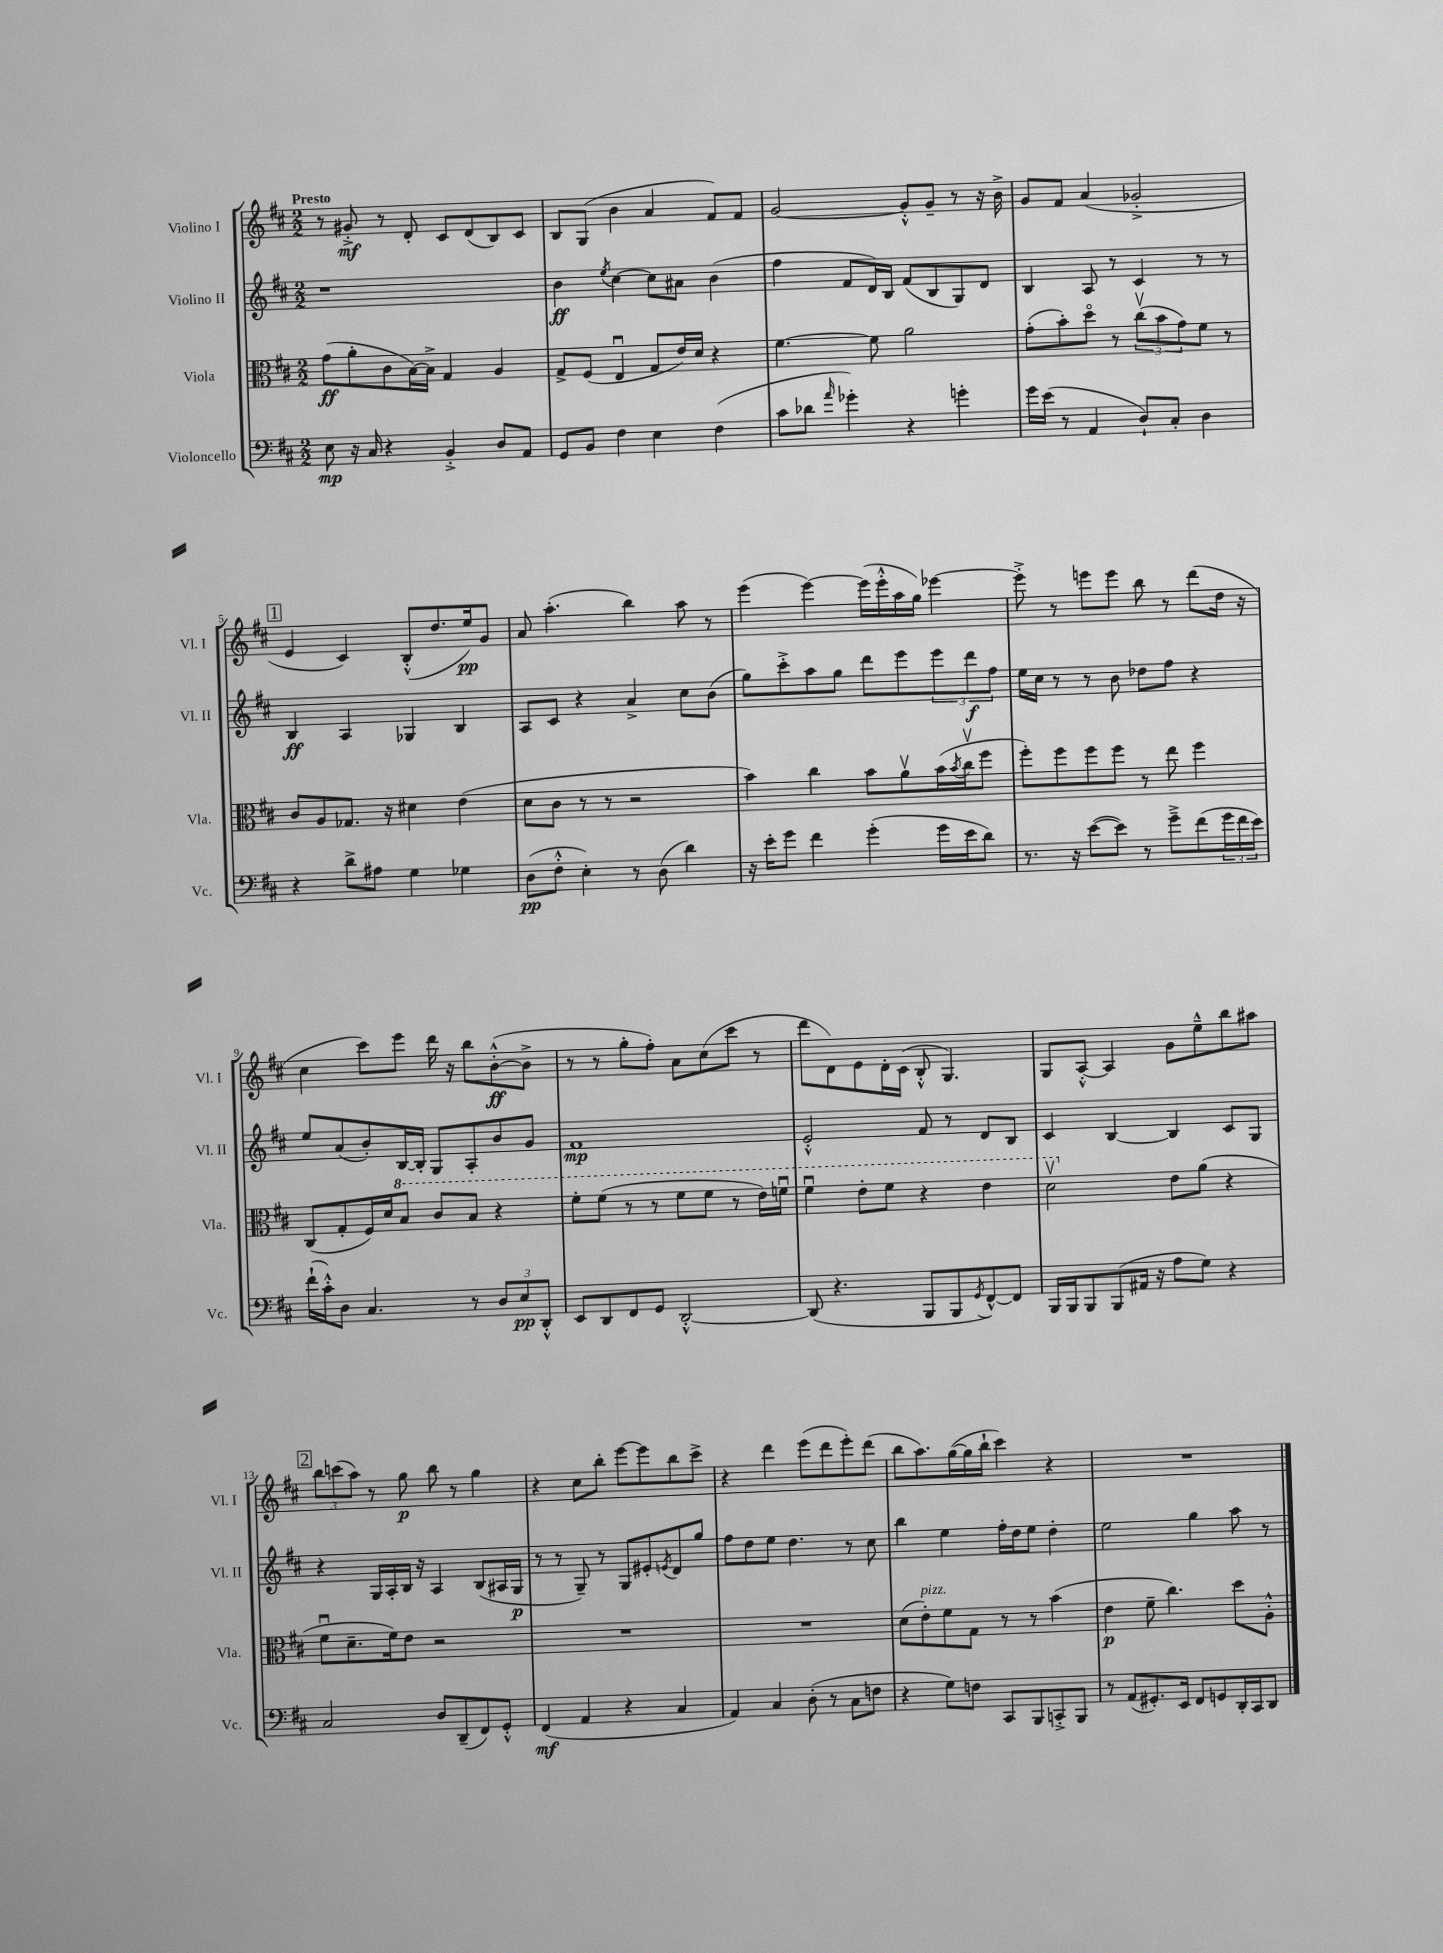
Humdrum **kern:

**kern	**kern	**kern	**kern
*staff4	*staff3	*staff2	*staff1
*clefF4	*clefC3	*clefG2	*clefG2
*k[f#c#]	*k[f#c#]	*k[f#c#]	*k[f#c#]
*M2/2	*M2/2	*M2/2	*M2/2
8E\	(8g\L	1r	8r
16r	8a'\	.	8g#'^/
16C#/	.	.	.
4r	8c#\	.	8r
.	[16B\L)	.	8d'/
.	16B^\]JJ	.	.
4BB'^/	4G/	.	8c#/L
.	.	.	(8d/
8D/L	4A/	.	8B/)
8AA/J	.	.	8c#/J
=	=	=	=
8GG/L	8G^/L	4b\	8B/L
8BB/J	(8F#/J	.	(8G/J
.	.	8qee/	.
4F#\	4Eu/	[4cc#\	4b\
4E\	8G/L	8cc#\]L	4a/
.	16e/L)	8a#\J	.
.	16d/JJ	.	.
(4F#\	4r	(4b\	8f#/L)
.	.	.	8f#/J
=	=	=	=
8c#\L	[4.f#\	4ff#\	[2g/
8d-\J	.	.	.
16qqa/	.	.	.
4g-'\)	.	8f#/L	.
.	8f#\]	16d/L)	.
.	.	16B/JJ	.
4r	2a\	(8f#/L	8g'^^/]L
.	.	8B/	8g~/J
4g'\	.	8G/)	8r
.	.	8d/J	16r
.	.	.	16b^\
=	=	=	=
16g\LL	(8g'\L	4B/	8g/L
(16e\JJ	.	.	.
8r	8b'\)	.	8f#/J
4AA/	8ddo\J	8A/	(4a/
.	8r	8r	.
8D`/L)	(12cc#v\L	4c#/	2g-'^/
.	12b\	.	.
8C#'/J	.	.	.
.	12g\)	.	.
4D\	8f#\J	8r	.
.	8r	8r	.
=	=	=	=
4r	8c#/L	4B/	4e/
.	8A/	.	.
8d^\L	8.G-/J	4A/	4c#/)
8A#\J	.	.	.
.	16r	.	.
4G\	4d#\	4G-/	(8B'^^/L
.	.	.	8.dd/
4G-\	(4e\	4B/	.
.	.	.	16ee/k)
.	.	.	8g/J
=	=	=	=
(8D\L	8d\L	8A/L	8a/
8F#'^^\J	8c#\J	8c#/J	(4.aa'\
4E'\)	8r	4r	.
.	8r	.	.
8r	2r	4a^/	4bb\)
(8D\	.	.	.
4d\)	.	8cc#\L	8aa\
.	.	(8b\J	8r
=	=	=	=
16r	4b\)	8gg\L)	(4eee\
16e'\LK	.	.	.
8g\J	.	8ccc#'^\	.
4f#\	4cc#\	8aa\	[4eee\)
.	.	8gg\J	.
(4g'\	8b\L	8ddd\L	(16eee\]LL
.	.	.	16eee'^^\
.	8av\	8eee\	16aa\
.	.	.	16gg\JJ)
16g\LL	(16b\L	12eee\	[4eee-\
.	8qb/	.	.
16e\J	16cc#v\J	.	.
.	.	12ddd\	.
8d\J)	8ff#\J	.	.
.	.	12ff#\J	.
=	=	=	=
8.r	8ff#'\L)	16ee\LL	8eee-'^\]
.	.	16cc#\JJ	.
.	8ff#\	8r	8r
16r	.	.	.
([8e\L	8ff#\	8r	8eee\L
8e\]J)	8ff#\J	8b\	8eee\J
8r	8r	8dd-\L	8bb\
8g~^\L	8ee\	8ff#\J	8r
(8f#\	4ff#\	4r	(8ddd\L
24g\L	.	.	16dd\Jk
24f#\	.	.	.
.	.	.	16r
24e\JJ)	.	.	.
=	=	=	=
(16f#`\LL	(8C#/L	8ee/L	4cc#\
16c#'^^\J)	.	.	.
8D\J	8G'/	(8a/	.
4.C#/	16F#/L)	8b'/)	8ccc#\L)
.	16d/J	.	.
.	8b/J	[16B/L	8eee\J
.	.	16B'/]JJ	.
.	8cc#/L	8G/L	16ddd\
.	.	.	16r
8r	8b/J	8A'/	8bb\L
12D/L	4r	8b/	([8b'^^\
12E/	.	.	.
.	.	8g/J	8b^\]J
12DD'^^/J	.	.	.
=	=	=	=
8EE/L	8ff#'\L	1f#	8r
8DD/	(8ff#\J	.	8r
8FF#/	8r	.	8gg'\L
8GG/J	8r	.	8ff#'\J)
[2DD'^^/	8ff#\L	.	8a\L
.	8ff#\J	.	(8cc#\
.	8r	.	8ccc#\J
.	16ee\LL)	.	8r
.	16ffu\JJ	.	.
=	=	=	=
(8DD/]	4ff#u\	2e'^^/	8ddd\L
4.r	.	.	8d\)
.	8ee'\L	.	8e\
.	8ff#\J	.	16d'\L
.	.	.	(16c#\JJ
8BBB/L	4r	8f#/	8B'^^/
8BBB/	.	8r	4.G/)
8qGG/	.	.	.
[8FF#^^/)	4ee\	8d/L	.
8FF#/]J	.	8B/J	.
=	=	=	=
16BBB/LL	2ddv\	4c#/	8G/L
16BBB/J	.	.	.
8BBB/	.	.	[8A'^^/J
(8BBB/	.	[4B/	4A/]
16AA#/Jk	.	.	.
16r	.	.	.
8A\L	8e\L	4B/]	8g\L
8G\J)	(8a\J	.	8ee~^^\
4r	4r	8c#/L	8bb\
.	.	8G/J	8aa#\J
=	=	=	=
2C#/	8f#u\L	4r	12bb\L
.	.	.	(12ccc\
.	8.d~\	.	.
.	.	.	12aa\J)
.	.	16G/LL	8r
.	16f#\k)	16A'/	.
.	8e\J	16B/JJ	8gg\
.	.	16r	.
8D/L	2r	4A/	8bb\
(8DD~/	.	.	8r
8FF#/)	.	(8B/L	4gg\
8GG'^^/J	.	16A#/L	.
.	.	16G/JJ	.
=	=	=	=
(4FF#/	1r	8r	4r
.	.	8r	.
4AA/	.	8G~/)	8cc#\L
.	.	8r	8bb'\J
4r	.	8G/L	[8eee\L
.	.	8e#'/	8eee\]
.	.	8qe/	.
4C#/	.	8d/	8bb\
.	.	8gg/J	8ccc#^\J
=	=	=	=
4AA/)	1r	8ff#\L	4r
.	.	8dd\	.
4C#/	.	8ee\J	4ddd\
.	.	4.dd\	.
(8D'\	.	.	(8eee\L
8r	.	.	8ddd\
8C#\L	.	8r	8eee'\)
8F\J	.	8cc#\	(8ddd\J
=	=	=	=
4r	(8d\L	4bb\	8bb\L
.	8e'\)	.	8.aa\)
8G\L)	8f#\	4ee\	.
.	.	.	([16gg\L
8F\J	8G\J	.	16gg\]
.	.	.	16bb`\JJ
8CC#/L	8r	16ff#'\LL	4ccc#\)
.	.	16dd\J	.
8BBB/	8r	8ee\J	.
8CC'^/	(4b\	4dd'\	4r
8BBB/J	.	.	.
=	=	=	=
8r	4e\	2ee\	1r
(8AA/L	.	.	.
8.GG#'/)	8f#~\	.	.
.	4.cc#\)	.	.
16EE/Jk	.	.	.
8FF#/L	.	4gg\	.
8GG/	.	.	.
16DD'/L	8dd\L	8aa\	.
16CC#/J	.	.	.
8DD/J	8A'^^\J	8r	.
==	==	==	==
*-	*-	*-	*-
